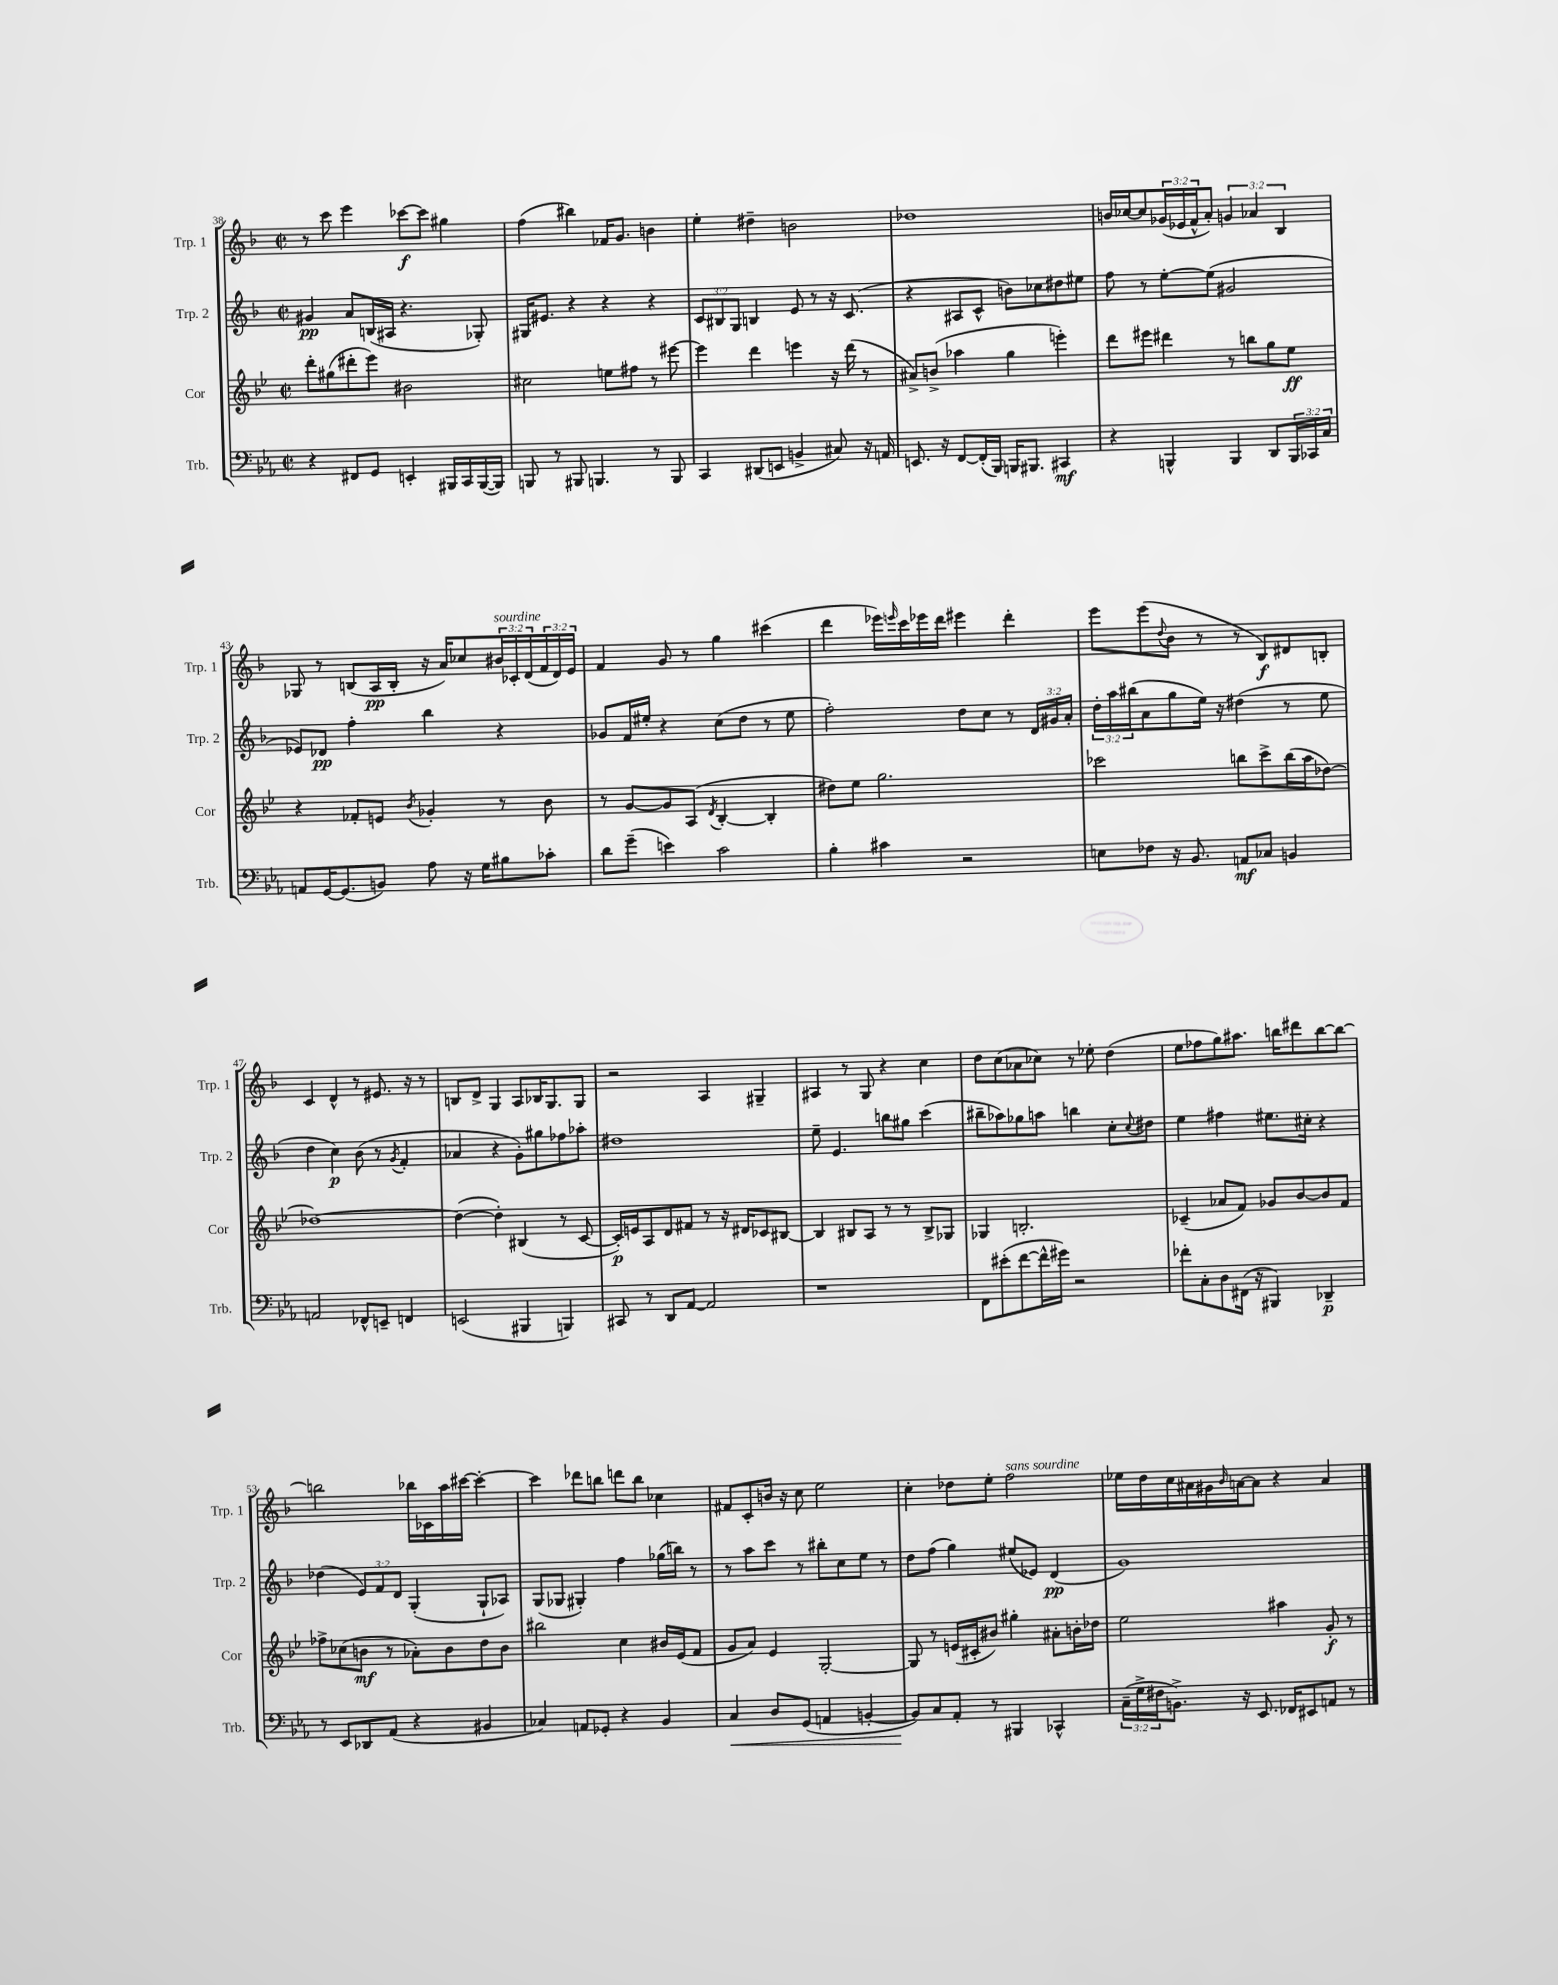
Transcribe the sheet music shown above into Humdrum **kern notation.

**kern	**kern	**kern	**kern
*staff4	*staff3	*staff2	*staff1
*clefF4	*clefG2	*clefG2	*clefG2
*k[b-e-a-]	*k[b-e-]	*k[b-]	*k[b-]
*M2/2	*M2/2	*M2/2	*M2/2
*met(c|)	*met(c|)	*met(c|)	*met(c|)
4r	8ddd'\L	4g#/	8r
.	(8gg#\	.	8ccc\
8FF#/L	8ddd#'\	8a/L	4eee\
8GG/J	8eee-\J)	(16B/L	.
.	.	16A#/JJ	.
4EE'/	2b#\	4.r	[8ccc-\L
.	.	.	8ccc-\]J
16BBB#/LL	.	.	4gg#\
16CC/	.	.	.
([16BBB#/	.	8G-'/)	.
16BBB#/]JJ)	.	.	.
=	=	=	=
8BBB/	2cc#\	16G#/LK	(4ff\
.	.	8.e#/J	.
8r	.	.	.
8BBB#/	.	4r	4bb#\)
4.BBB/	.	.	.
.	8ee\L	4r	16f-/LK
.	.	.	8.g/J
.	8ff#\J	.	.
8r	8r	4r	4b\
8BBB/	[8eee#\	.	.
=	=	=	=
4CC/	4eee#\]	12c/L	4ee'\
.	.	12B#/	.
.	.	12G/J	.
(8DD#/L	4ddd\	4B/	4dd#~\
8EE/J	.	.	.
4BB^/	4eee\	8e/	2b\
.	.	8r	.
8C#/)	16r	16r	.
.	(16ddd\	(8.c/	.
16r	8r	.	.
16AA/	.	.	.
=	=	=	=
8.EE/	8a#^/L)	4r	1dd-
.	(8b^/J	.	.
16r	.	.	.
[8FF/L	4aa-\	8A#/L	.
(16FF'/]L	.	8c^^/J	.
16BBB-/JJ)	.	.	.
16BBB/LK	4gg\	8b\L)	.
8.BBB#/J	.	.	.
.	.	8cc-\	.
4CC#/	4eee'\)	8dd#\	.
.	.	8ee#\J	.
=	=	=	=
4r	8ddd\L	8ff\	16b/LL
.	.	.	[16cc-/J
.	8eee#\J	8r	8cc-/]
4BBB^^/	4ddd#\	[8ee'\L	(24g-/L
.	.	.	24e-/
.	.	.	24f^^/J
.	.	(8ee\]J	8a'/J)
4BBB/	8r	2g#/	6g/
.	8bb\L	.	.
.	.	.	6a-/
8DD/L	8gg\	.	.
.	.	.	6B-/
24BBB/L	8ee-\J	.	.
24CC-/	.	.	.
24C/JJ	.	.	.
=	=	=	=
8AA/L	4r	8e-/L)	8G-/
[16GG/K	.	8d-/J	8r
(8.GG/]	.	.	.
.	8f-'/L	4ff'\	(8B/L
8BB/J)	8e/J	.	16A/L
.	.	.	16B'/JJ
.	8qb-/	.	.
8A-\	4g-'/	4bb-\	16r
.	.	.	16a/LK)
16r	.	.	8cc-/
16G\LK	.	.	.
8B#\	8r	4r	24b#/L
.	.	.	24c-'/
.	.	.	(24d/
8c-'\J	8b-\	.	24f/
.	.	.	24d/)
.	.	.	24e/JJ
=	=	=	=
8d\L	8r	8g-/L	4f/
(8g~\J	[8g/L	16f/L	.
.	.	16ee#'/JJ	.
4e\)	8g/]	4r	8g/
.	(8A/J	.	8r
.	8qd/	.	.
2c\	[4B-'/	(8cc\L	4gg\
.	.	8dd\J	.
.	4B-'/]	8r	(4ccc#\
.	.	8ee#\	.
=	=	=	=
4B-'\	8dd#\L)	2ff'\)	4ddd\
.	8ee-\J	.	.
4c#\	2.gg\	.	16eee-\LL)
.	.	.	16qqeee/
.	.	.	16ccc\
.	.	.	16eee-\
.	.	.	16ddd\JJ
2r	.	8dd\L	4eee#\
.	.	8cc\J	.
.	.	8r	4ddd'\
.	.	24d/LL	.
.	.	24g#/	.
.	.	24a'/JJ	.
=	=	=	=
8E\L	2ccc-\	24dd'\LL	8eee\L
.	.	24aa\	.
.	.	(24bb#\J	.
8F-\J	.	8a\	(8eee\
.	.	.	8qqdd/
16r	.	8gg\	8b-\J
8.BB-/	.	.	.
.	.	16ee\Jk)	8r
.	.	16r	.
8AA/L	8bb\L	(4dd#\	8r
8C-/J	8ccc-^\	.	8B-/L)
4BB/	(16bb\L	8r	8d#/
.	16aa\J	.	.
.	[8dd-\J)	8ee\	8B'/J
=	=	=	=
2AA/	1dd-_	4dd\	4c/
.	.	4cc\)	4d^^/
8FF-^^/L	.	(8b-\	8r
8EE~/J	.	8r	8.e#/
.	.	8qg/	.
4FF/	.	4f'/	.
.	.	.	16r
.	.	.	8r
=	=	=	=
(2EE/	(4dd-\_	4a-/	8B/L
.	.	.	8d^/J
.	4dd-'\])	4r	4G/
4BBB#/	(4B#/	8g'\L)	8A/L
.	.	8gg#\	16B-/K
.	.	.	8.G/
4BBB/)	8r	8ff-\	.
.	[8c/	8aa-'\J	8G/J
=	=	=	=
8CC#/	16c'/]LL)	1dd#	2r
.	16e/J	.	.
8r	8A/	.	.
8DD/L	8d/	.	.
[8AA-/J	8f#/J	.	.
2AA-/]	8r	.	4A/
.	16r	.	.
.	16d#/LK	.	.
.	8c-/	.	4G#~/
.	[8B#/J	.	.
=	=	=	=
1r	4B#/]	8ee~\	4A#/
.	.	4.e/	.
.	8B#/L	.	8r
.	8A/J	.	8G/
.	8r	8bb\L	4r
.	8r	8gg#\J	.
.	8B#^/L	(4ccc\	4cc\
.	8G-/J	.	.
=	=	=	=
8FF\L	4G-/	8bb#~\L	8dd\L
(8e#'\	.	8aa-\)	(8cc\
[8f\	2.B'/	8gg-\	8a-\
16f^^\]L	.	8aa\J	8cc-\J)
16g#\JJ)	.	.	.
2r	.	4bb\	8r
.	.	.	8ee-'\
.	.	8cc'\L	(4dd\
.	.	8qqcc/	.
.	.	8dd#\J	.
=	=	=	=
8f-'\L	(4c-~/	4ee\	8ee\L
8C'\	.	.	8ff-\
8D\	8a-/L	4ff#\	8gg\)
(16FF#\Jk	8f/J)	.	8.aa#\J
16r	.	.	.
4BBB#/)	8g-/L	8.ee#\L	.
.	.	.	16bb\LK
.	[8b-/	.	8ddd#\
.	.	16cc#'\Jk	.
4DD-~/	8b-/]	4r	[8bb\
.	8f/J	.	8bb\_J
=	=	=	=
8r	8ff-^\L	(4dd-\	2bb\]
8EE-/L	(8cc-\	.	.
8DD-/	8b\J	12e/L)	.
.	.	12f/	.
(8AA-/J	8r	.	.
.	.	12d/J	.
4r	8a-'\L)	(4G'/	16bb-\LL
.	.	.	16c-\
.	8b\	.	16aa\
.	.	.	[16ccc#\JJ
4BB#/	8dd\	8G`/L	4ccc#'\_
.	8b\J	8A-/J)	.
=	=	=	=
4C-/)	2bb#\	(8G/L	4ccc#\]
.	.	8G-/J	.
8AA/L	.	4G#'/)	8ddd-\L
8GG-'/J	.	.	8bb\J
4r	4cc\	4ff\	8ddd\L
.	.	.	8bb\J
4BB-/	16b#/LL	(16gg-\LL	4cc-\
.	(16e-/J	16bb\JJ)	.
.	8f/J	8r	.
=	=	=	=
4C/	8g/L	8r	8f#/L
.	8a/J)	8aa\L	8c'/
8D/L	4e-/	8ccc\J	16b/Jk
.	.	.	16r
(8GG/J	.	8r	8cc\
4AA/	[2G'/	8bb#'\L	2ee\
.	.	8cc\	.
[4BB'/	.	8ee\J	.
.	.	8r	.
=	=	=	=
8BB/]L)	8G/]	8dd\L	4cc'\
8C/	8r	(8ff\J	.
8AA-'/J	(16e/LL	4gg\)	8dd-\L
.	16c#'/J	.	.
8r	8b#/J)	.	8ee'\J
4BBB#/	4gg#'\	(8ee#/L	2ff\
.	.	8e-/J)	.
4CC-^^/	8a#'\L	(4d/	.
.	16b'\L	.	.
.	16dd-\JJ	.	.
=	=	=	=
(24C~\LL	2ee-\	1g)	16ee-\LL
24G^\	.	.	.
.	.	.	16dd\
24F#\J	.	.	.
8.BB^\J)	.	.	16cc\
.	.	.	16a#\
.	.	.	16g#\
.	.	.	16qqb-/
16r	.	.	[16a\J
8.EE-/	.	.	8a\]J
.	4aa#\	.	4r
16FF-/LK	.	.	.
8EE#/	.	.	.
8AA/J	8g'/	.	4a/
8r	8r	.	.
==	==	==	==
*-	*-	*-	*-
